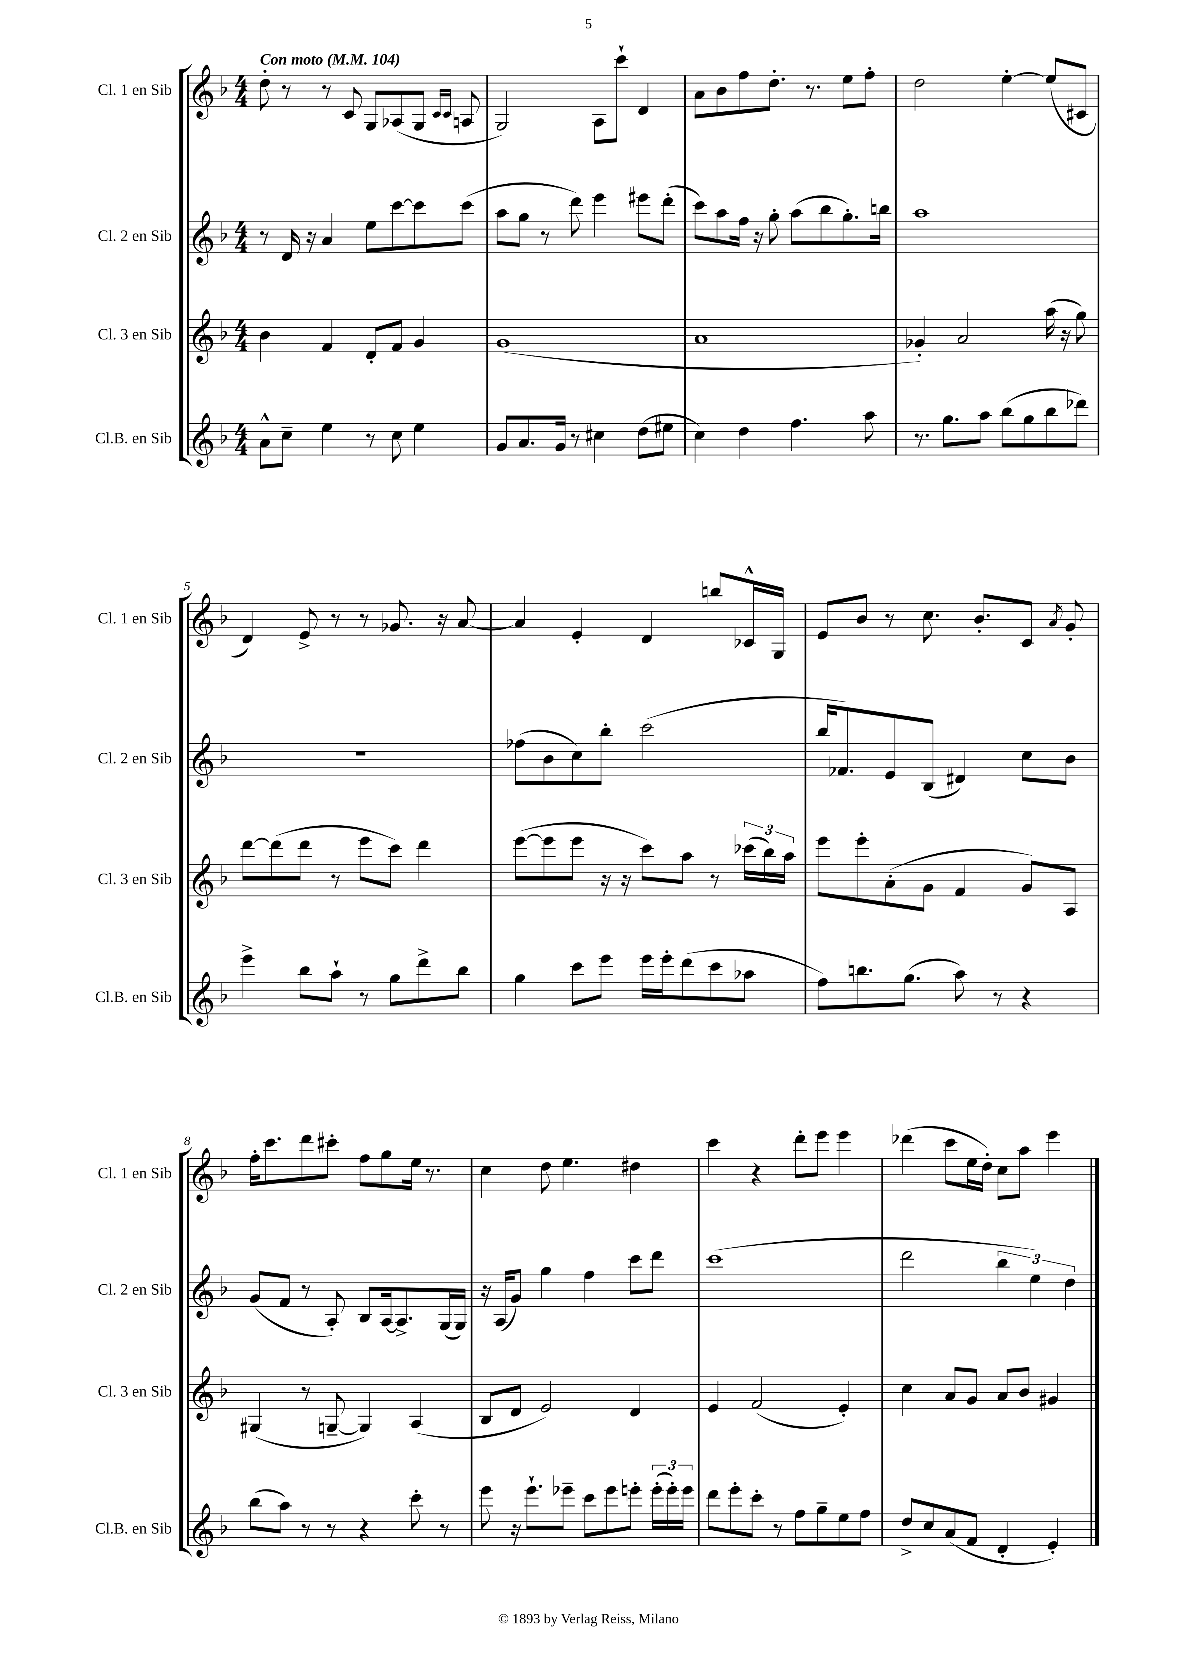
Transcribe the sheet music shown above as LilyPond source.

<<
\new StaffGroup <<
\new Staff = "s0" \with { instrumentName = "Cl. 1 en Sib" shortInstrumentName = "Cl. 1 en Sib" } {
    \clef treble \key f \major \numericTimeSignature \time 4/4 \tempo "Con moto" 4 = 104
    \autoBeamOff d''8-. r8 r8 c'8 g8[ aes8( g8] \grace { c'16[ c'16] } a8 |
    g2) a8[ c'''8]-! d'4 |
    a'8[ bes'8 f''8 d''8.]-. r8. e''8[ f''8]-. |
    d''2 e''4~-. e''8[( cis'8] |
    d'4) e'8-> r8 r8 ges'8. r16 a'8~ |
    a'4 e'4-. d'4 b''8[ ces'16-^ g16] |
    e'8[ bes'8] r8 c''8. bes'8.[-. c'8] \acciaccatura { a'8 } g'8-. |
    f''16[-. c'''8. d'''8 cis'''8]-. f''8[ g''8 e''16] r8. |
    c''4 d''8 e''4. dis''4 |
    c'''4 r4 d'''8[-. e'''8] e'''4 |
    des'''4( c'''8[ e''16 d''16]-.) c''8[ a''8] e'''4 \bar "|." |
}
\new Staff = "s1" \with { instrumentName = "Cl. 2 en Sib" shortInstrumentName = "Cl. 2 en Sib" } {
    \clef treble \key f \major \numericTimeSignature \time 4/4
    \autoBeamOff r8 d'16 r16 a'4 e''8[ c'''8~ c'''8 c'''8]( |
    a''8[ g''8] r8 d'''8) e'''4 eis'''8[ d'''8]-.( |
    c'''8[) a''8 f''16] r16 g''8-. a''8[( bes''8 g''8.-.) b''16] |
    a''1 |
    R1 |
    fes''8[( bes'8 c''8) bes''8]-. c'''2( |
    bes''16[ fes'8.) e'8 bes8]( dis'4) c''8[ bes'8] |
    g'8[( f'8] r8 a8-.) bes8[ a16~ a8.-> g16( g16]) |
    r16 a16[( g'8]) g''4 f''4 c'''8[ d'''8] |
    c'''1( |
    d'''2 \tuplet 3/2 { bes''4 e''4) d''4 } \bar "|." |
}
\new Staff = "s2" \with { instrumentName = "Cl. 3 en Sib" shortInstrumentName = "Cl. 3 en Sib" } {
    \clef treble \key f \major \numericTimeSignature \time 4/4
    \autoBeamOff bes'4 f'4 d'8[-. f'8] g'4 |
    g'1( |
    a'1 |
    ges'4-.) a'2 a''16( r16 g''8) |
    d'''8[~ d'''8( d'''8] r8 e'''8[ c'''8]) d'''4 |
    e'''8[~( e'''8 e'''8] r16 r16 c'''8[) a''8] r8 \tuplet 3/2 { ces'''16[( bes''16) a''16] } |
    e'''8[ e'''8-. a'8-.( g'8] f'4 g'8[) a8] |
    gis4( r8 g8~-- g4) a4( |
    bes8[ d'8] e'2) d'4 |
    e'4 f'2( e'4-.) |
    c''4 a'8[ g'8] a'8[ bes'8] gis'4 \bar "|." |
}
\new Staff = "s3" \with { instrumentName = "Cl.B. en Sib" shortInstrumentName = "Cl.B. en Sib" } {
    \clef treble \key f \major \numericTimeSignature \time 4/4
    \autoBeamOff a'8[-^ c''8]-- e''4 r8 c''8 e''4 |
    g'8[ a'8. g'16] r8 cis''4 d''8[( eis''8] |
    c''4) d''4 f''4. a''8 |
    r8. g''8.[ a''8] bes''8[( g''8 bes''8 des'''8]) |
    e'''4-> bes''8[ a''8]-! r8 g''8[ d'''8-> bes''8] |
    g''4 c'''8[ e'''8] e'''16[ e'''16-. d'''8( c'''8 aes''8] |
    f''8[) b''8. g''8.]( a''8) r8 r4 |
    bes''8[( a''8]) r8 r8 r4 c'''8-. r8 |
    e'''8 r16 e'''8.[-! ees'''8]-- c'''8[ ees'''8 e'''8]-. \tuplet 3/2 { e'''16[-.( e'''16-.) e'''16] } |
    d'''8[ e'''8-. c'''8]-. r8 f''8[ g''8-- e''8 f''8] |
    d''8[-> c''8 a'8( f'8] d'4-. e'4-.) \bar "|." |
}
>>
>>
